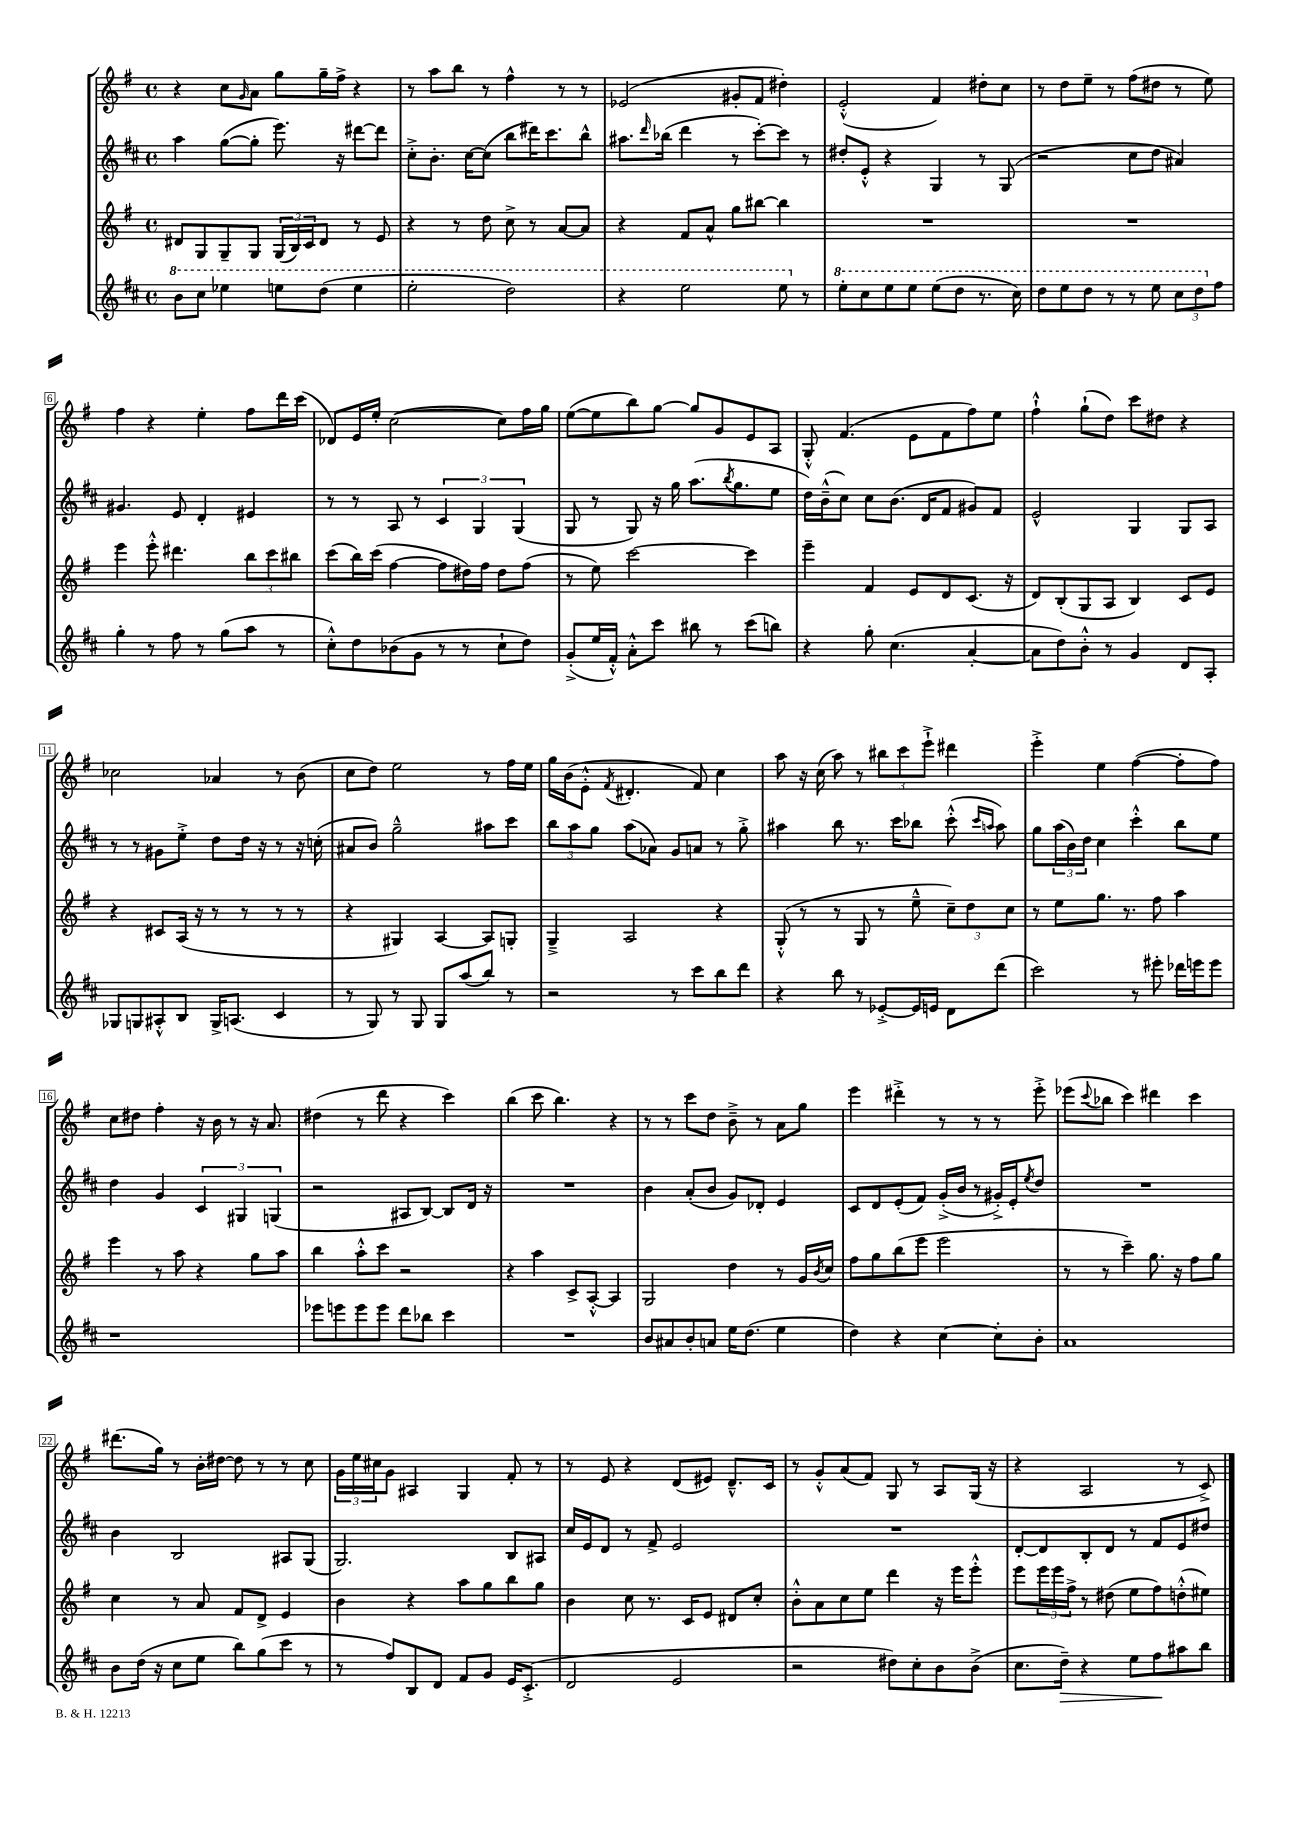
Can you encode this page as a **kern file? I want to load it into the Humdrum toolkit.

**kern	**dynam	**kern	**kern	**kern
*part4	*part4	*part3	*part2	*part1
*staff4	*staff4	*staff3	*staff2	*staff1
*clefG2	*	*clefG2	*clefG2	*clefG2
*k[f#c#]	*	*k[f#]	*k[f#c#]	*k[f#]
*M4/4	*	*M4/4	*M4/4	*M4/4
*met(c)	*	*met(c)	*met(c)	*met(c)
*8va	*	*	*	*
=1	=1	=1	=1	=1
8bb\L	.	8d#X/L	4aa\	4r
8ccc#\J	.	8G/	.	.
4eee-X\	.	8G~/	([8gg\L	8cc\L
.	.	.	.	16qqg/
.	.	8G/J	8gg'\J]	8a\J
8eeen\L	.	(24G/LL	8.eee\)	8gg\L
.	.	24B/)	.	.
.	.	24c/J	.	.
(8ddd\J	.	8d#/J	.	16gg~\L
.	.	.	16r	16ff#^\JJ
4eee\	.	8r	[8ddd#X\L	4r
.	.	8e/	8ddd#\J]	.
=2	=2	=2	=2	=2
2eee'\	.	4r	8cc#'^\L	8r
.	.	.	8.b'\J	8aa\L
.	.	8r	.	8bb\J
.	.	.	[16cc#\KL	.
.	.	8dd\	(8cc#\J]	8r
2ddd\)	.	8cc^\	8bb\L	4ff#^^\
.	.	8r	16ddd#X\K)	.
.	.	.	8.ccc#\	.
.	.	[8a/L	.	8r
.	.	8a/J]	8bb^^\J	8r
=3	=3	=3	=3	=3
4r	.	4r	8.aa#X\L	(2e-X/
.	.	.	16qqddd/	.
.	.	.	(16bb-X\Jk	.
2eee\	.	8f#/L	4ddd\	.
.	.	8a^^/J	.	.
.	.	8gg\L	8r	8g#X'/L
.	.	[8bb#X\J	[8ccc#'\L)	8f#/J
8eee\	.	4bb#\]	8ccc#\J]	4dd#X'\)
*X8va	*	*	*	*
8r	.	.	8r	.
=4	=4	=4	=4	=4
*8va	*	*	*	*
8eee'\L	.	1r	8dd#X'/L	(2e'^^/
8ccc#\	.	.	8e'^^/J	.
8eee\	.	.	4r	.
8eee\J	.	.	.	.
(8eee\L	.	.	4G/	4f#/)
8ddd\J	.	.	.	.
8.r	.	.	8r	8dd#X'\L
.	.	.	(8G/	8cc\J
16ccc#\)	.	.	.	.
=5	=5	=5	=5	=5
8ddd\L	.	1r	2r	8r
8eee\	.	.	.	8dd\L
8ddd\J	.	.	.	8ee~\J
8r	.	.	.	8r
8r	.	.	8cc#\L	(8ff#\L
8eee\	.	.	8dd\J	8dd#X\J
12ccc#\L	.	.	4a#X/)	8r
12ddd\	.	.	.	.
.	.	.	.	8ee\)
*X8va	*	*	*	*
12ff#\J	.	.	.	.
!!LO:LB:g=z
=6	=6	=6	=6	=6
4gg'\	.	4eee\	4.g#X/	4ff#\
8r	.	8eee'^^\	.	4r
8ff#\	.	4.ddd#X\	8e/	.
8r	.	.	4d'/	4ee'\
(8gg\L	.	.	.	.
8aa\J	.	12bb\L	4e#X/	8ff#\L
.	.	12ccc\	.	.
8r	.	.	.	16ddd\L
.	.	12bb#X\J	.	.
.	.	.	.	(16ccc\JJ
=7	=7	=7	=7	=7
8cc#'^^\L)	.	(8ccc\L	8r	8d-X/L)
8dd\	.	16bb\L)	8r	16e/L
.	.	(16ccc\JJ	.	16ee'/JJ
(8b-X\	.	[4ff#\	8A/	([2cc\
8g\J	.	.	8r	.
8r	.	8ff#\L]	6c#/	.
8r	.	16dd#X\L)	.	.
.	.	.	6G/	.
.	.	16ff#\JJ	.	.
8cc#`\L	.	8dd#\L	.	8cc\L])
.	.	.	(6G/	.
8dd\J)	.	(8ff#\J	.	16ff#\L
.	.	.	.	16gg\JJ
=8	=8	=8	=8	=8
(8g'^/L	.	8r	8G/	([8ee\L
16ee/L	.	8ee\)	8r	8ee\]
16f#'^^/JJ)	.	.	.	.
8a'^^\L	.	[2ccc\	8G/)	8bb\)
8ccc#\J	.	.	16r	[8gg\J
.	.	.	16gg\	.
8bb#X\	.	.	(8.aa\L	8gg/L]
8r	.	.	.	8g/
.	.	.	8qbb/	.
.	.	.	8.gg\	.
(8ccc#\L	.	4ccc\]	.	8e/
8bbn\J)	.	.	8ee\J	8A/J
=9	=9	=9	=9	=9
4r	.	4eee~\	16dd\LL)	8G'^^/
.	.	.	(16b~^^\J	.
.	.	.	8cc#\J)	(4.f#/
8gg'\	.	4f#/	8cc#\L	.
(4.cc#\	.	.	(8.b\J	.
.	.	8e/L	.	8e\L
.	.	.	16d/KL	.
.	.	8d/	8f#/J	8f#\
[4a'/	.	(8.c/J	8g#X/L)	8ff#\)
.	.	.	8f#/J	8ee\J
.	.	16r	.	.
=10	=10	=10	=10	=10
8a\L]	.	8d/L)	2e^^/	4ff#`^^\
8dd\)	.	(8B'/	.	.
8b'^^\J	.	8G/	.	(8gg`\L
8r	.	8A/J	.	8dd\J)
4g/	.	4B/)	4G/	8ccc\L
.	.	.	.	8dd#X\J
8d/L	.	8c/L	8G/L	4r
8A'/J	.	8e/J	8A/J	.
!!LO:LB:g=z
=11	=11	=11	=11	=11
8G-X/L	.	4r	8r	2cc-X\
8Gn/	.	.	8r	.
8A#X'^^/	.	8c#X/L	8g#X\L	.
8B/J	.	(16A/Jk	8ee'^\J	.
.	.	16r	.	.
16G^/KL	.	8r	8dd\L	4a-X/
(8.An/J	.	.	.	.
.	.	8r	16dd\Jk	.
.	.	.	16r	.
4c#/	.	8r	8r	8r
.	.	8r	16r	(8b\
.	.	.	(16ccn'\	.
=12	=12	=12	=12	=12
8r	.	4r	8a#X/L	8cc\L
8G/)	.	.	8b/J)	8dd\J)
8r	.	4G#X/)	2gg~^^\	2ee\
8G/	.	.	.	.
8G/L	.	[4A/	.	.
(8aa/	.	.	.	.
8bb/J)	.	8A/L]	8aa#X\L	8r
8r	.	8Gn'/J	8ccc#\J	16ff#\LL
.	.	.	.	16ee\JJ
=13	=13	=13	=13	=13
2r	.	4G~^/	12bb\L	16gg\LL
.	.	.	.	(16b\J
.	.	.	12aa\	.
.	.	.	.	8e'^^\J
.	.	.	12gg\J	.
.	.	.	.	8qf#/
.	.	2A/	(8aa\L	4.d#X'/
.	.	.	8a-X\J)	.
8r	.	.	8g/L	.
8ccc#\L	.	.	8an/J	8f#/)
8bb\	.	4r	8r	4cc\
8ddd\J	.	.	8gg'^\	.
=14	=14	=14	=14	=14
4r	.	(8G'^^/	4aa#X\	8aa\
.	.	8r	.	16r
.	.	.	.	(16cc\
8bb\	.	8r	8bb\	8aa\)
8r	.	8G/	8.r	8r
[8e-X'^/L	.	8r	.	12bb#X\L
.	.	.	16ccc#\KL	.
.	.	.	.	12ccc\
16e-/L]	.	8ee~^^\	8bb-X\J	.
.	.	.	.	12eee`^\J
16en/JJ	.	.	.	.
8d\L	.	12cc~\L)	(8ccc#'^^\	4ddd#X\
.	.	12dd\	.	.
.	.	.	16qqccc#/LL	.
.	.	.	16qqaan/JJ	.
(8ddd\J	.	.	8aa\)	.
.	.	12cc\J	.	.
=15	=15	=15	=15	=15
2ccc#\)	.	8r	8gg\L	4eee'^\
.	.	8ee\L	(24aa\L	.
.	.	.	24b\)	.
.	.	.	24dd\JJ	.
.	.	8.gg\J	4cc#\	4ee\
.	.	8.r	.	.
8r	.	.	4ccc#'^^\	([4ff#\
8eee#X'\	.	8ff#\	.	.
16ddd-X\LL	.	4aa\	8bb\L	8ff#'\L]
16eeen\J	.	.	.	.
8eee\J	.	.	8ee\J	8ff#\J)
!!LO:LB:g=z
=16	=16	=16	=16	=16
1r	.	4eee\	4dd\	8cc\L
.	.	.	.	8dd#X\J
.	.	8r	4g/	4ff#'\
.	.	8aa\	.	.
.	.	4r	6c#/	16r
.	.	.	.	16b\
.	.	.	.	8r
.	.	.	6G#X/	.
.	.	8gg\L	.	16r
.	.	.	.	8.a/
.	.	.	(6Gn/	.
.	.	8aa\J	.	.
=17	=17	=17	=17	=17
8eee-X\L	.	4bb\	2r	(4dd#X\
8eeen\	.	.	.	.
8eee\	.	8aa'^^\L	.	8r
8eee\J	.	8ccc\J	.	8ddd\
8ddd\L	.	2r	8A#X/L	4r
8bb-X\J	.	.	[8B/J)	.
4ccc#\	.	.	8B/L]	4ccc\)
.	.	.	16d/Jk	.
.	.	.	16r	.
=18	=18	=18	=18	=18
1r	.	4r	1r	(4bb\
.	.	4aa\	.	8ccc\
.	.	.	.	4.bb\)
.	.	8c^/L	.	.
.	.	[8A'^^/J	.	.
.	.	4A/]	.	4r
=19	=19	=19	=19	=19
8b/L	.	2G/	4b\	8r
8a#X/	.	.	.	8r
8b'/	.	.	(8a'/L	8ccc\L
8an/J	.	.	8b/J	8dd\J
16ee\KL	.	4dd\	8g/L)	8b~^\
(8.dd\J	.	.	.	.
.	.	.	8d-X'/J	8r
4ee\	.	8r	4e/	8a\L
.	.	16g/LL	.	8gg\J
.	.	8qb/	.	.
.	.	16cc/JJ	.	.
=20	=20	=20	=20	=20
4dd\)	.	8ff#\L	8c#/L	4eee\
.	.	8gg\	8d/	.
4r	.	(8bb\	(8e'/	4ddd#X'^\
.	.	8eee\J	8f#/J)	.
[4cc#\	.	2eee\	(16g'^/LL	8r
.	.	.	16b/JJ	.
.	.	.	8r	8r
8cc#'\L]	.	.	16g#X'^/LL)	8r
.	.	.	16e'/J	.
.	.	.	8qee/	.
8b'\J	.	.	8dd/J	8eee'^\
=21	=21	=21	=21	=21
1a	.	8r	1r	(8eee-X\L
.	.	.	.	8qqccc/
.	.	8r	.	8bb-X\J
.	.	4ccc~\)	.	4ccc\)
.	.	8.gg\	.	4ddd#X\
.	.	16r	.	.
.	.	8ff#\L	.	4ccc\
.	.	8gg\J	.	.
!!LO:LB:g=z
=22	=22	=22	=22	=22
8b\L	.	4cc\	4b\	(8.ddd#X\L
(16dd\Jk	.	.	.	.
16r	.	.	.	16gg\Jk)
8cc#\L	.	8r	2B/	8r
8ee\J	.	8a/	.	16b'\LL
.	.	.	.	[16dd#X\JJ
8bb\L)	.	8f#/L	.	8dd#\]
(8gg\	.	8d^/J	.	8r
8ccc#\J	.	4e/	8A#X/L	8r
8r	.	.	(8G/J	8cc\
=23	=23	=23	=23	=23
8r	.	4b\	2.G/)	24g\LL
.	.	.	.	24ee\
.	.	.	.	24cc#X\J
8ff#/L)	.	.	.	8g\J
8B/	.	4r	.	4A#X/
8d/J	.	.	.	.
8f#/L	.	8aa\L	.	4G/
8g/J	.	8gg\	.	.
16e/KL	.	8bb\	8B/L	8f#'/
(8.c#'^/J	.	.	.	.
.	.	8gg\J	8A#X/J	8r
=24	=24	=24	=24	=24
2d/	.	4b\	16cc#/LL	8r
.	.	.	16e/J	.
.	.	.	8d/J	8e/
.	.	8cc\	8r	4r
.	.	8.r	8f#^/	.
2e/	.	.	2e/	(8d/L
.	.	16c/KL	.	.
.	.	8e/J	.	8e#X/J)
.	.	8d#X/L	.	8.d~^^/L
.	.	8cc'/J	.	.
.	.	.	.	16c/Jk
=25	=25	=25	=25	=25
2r	.	8b'^^\L	1r	8r
.	.	8a\	.	8g'^^/L
.	.	8cc\	.	(8a/
.	.	8ee\J	.	8f#/J)
8dd#X\L)	.	4ddd\	.	8G/
8cc#'\	.	.	.	8r
8b\	.	16r	.	8A/L
.	.	16eee\KL	.	.
(8b^\J	.	8eee'^^\J	.	(16G/Jk
.	.	.	.	16r
=26	=26	=26	=26	=26
8.cc#\L	.	8eee\L	[8d'/L	4r
.	.	24eee\L	8d/]	.
.	.	24eee\	.	.
!	!LO:HP:b	!	!	!
16dd~\Jk)	>	.	.	.
.	.	24ff#^\JJ	.	.
4r	.	8r	8B'/	2A/
.	.	(8dd#X\	8d/J	.
8ee\L	.	8ee\L	8r	.
8ff#\	.	8ff#\)	8f#/L	.
8aa#X\	]	(8ddn'^^\	8e/	8r
8bb\J	.	8ee#X\J)	8dd#X/J	8c^/)
==	==	==	==	==
*-	*-	*-	*-	*-
